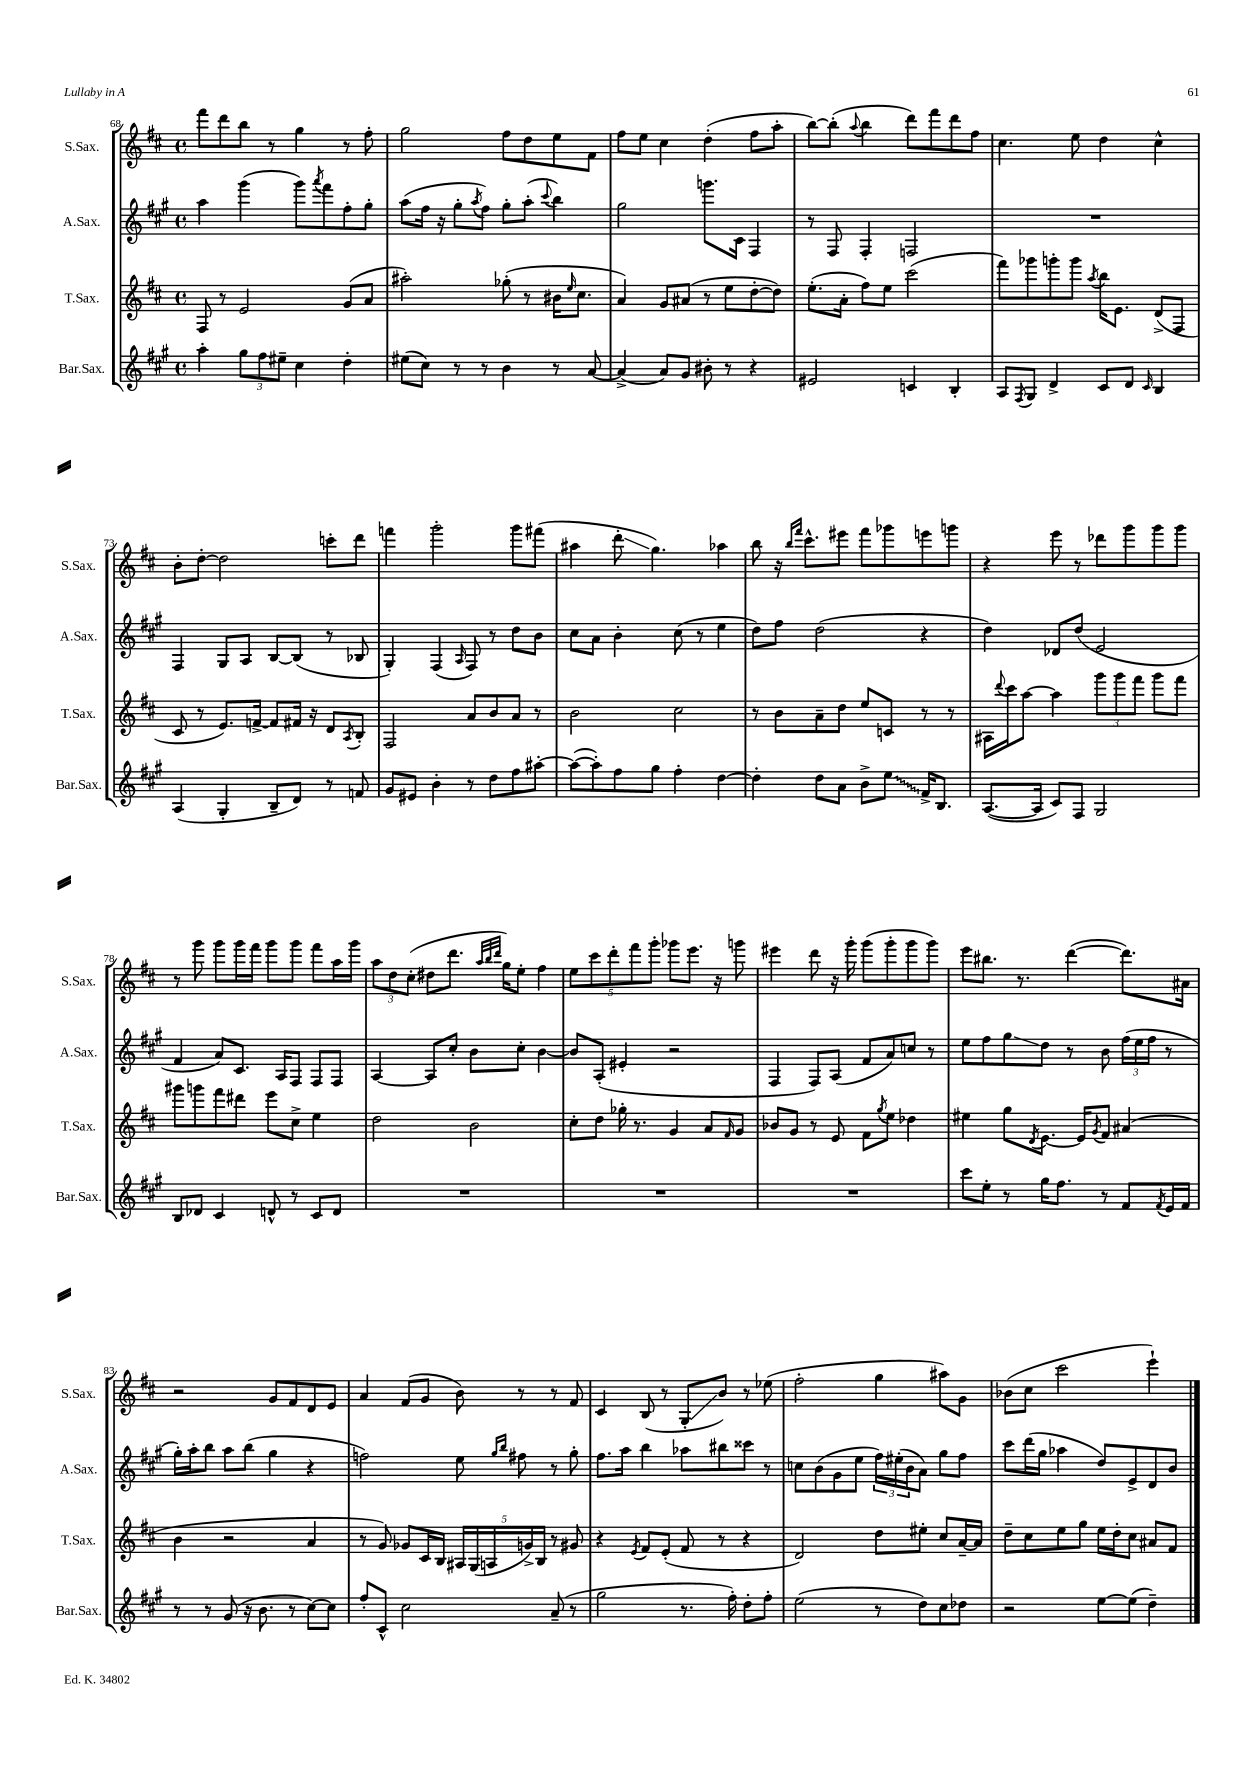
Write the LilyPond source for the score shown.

<<
\new StaffGroup <<
\new Staff = "s0" \with { instrumentName = "S.Sax." shortInstrumentName = "S.Sax." } {
    \clef treble \key d \major \defaultTimeSignature \time 4/4
    fis'''8 d'''8 b''8 r8 g''4 r8 fis''8-. |
    g''2 fis''8 d''8 e''8 fis'8 |
    fis''8 e''8 cis''4 d''4-.( fis''8 a''8-. |
    b''8~) b''8-.( \appoggiatura { a''8 } b''4 d'''8) fis'''8 d'''8 fis''8 |
    cis''4. e''8 d''4 cis''4-^ |
    b'8-. d''8~-. d''2 c'''8-. d'''8 |
    f'''4 g'''2-. g'''8 fis'''8( |
    ais''4 d'''8-.\glissando g''4.) aes''4 |
    b''8 r16 \grace { b''16 fis'''16 } cis'''8.-^ eis'''8 fis'''8 ges'''8 e'''8 g'''8 |
    r4 e'''8 r8 des'''8 g'''8 g'''8 g'''8 |
    r8 g'''8 g'''8 g'''16 fis'''16 g'''8 g'''8 fis'''8 a''16 g'''16 |
    \tuplet 3/2 { a''8 d''8 cis''8-.( } dis''8 d'''8. \grace { a''32 b''32 d'''32 } g''16) e''8-. fis''4 |
    \tuplet 5/4 { e''8 cis'''8 d'''8-. fis'''8 g'''8-. } ges'''8 e'''8. r16 g'''8 |
    eis'''4 d'''8 r16 g'''16-. g'''8( g'''8-. g'''8 g'''8) |
    e'''8 bis''8. r8. d'''4~( d'''8.) ais'16 |
    r2 g'8 fis'8 d'8 e'8 |
    a'4 fis'8( g'8 b'8) r8 r8 fis'8 |
    cis'4 b8( r8 g8-.\glissando b'8) r8 ees''8( |
    fis''2-. g''4 ais''8) g'8 |
    bes'8( cis''8 cis'''2 e'''4-!) \bar "|." |
}
\new Staff = "s1" \with { instrumentName = "A.Sax." shortInstrumentName = "A.Sax." } {
    \clef treble \key a \major \defaultTimeSignature \time 4/4
    a''4 gis'''4( gis'''8) \acciaccatura { a'''8 } fis'''8 fis''8-. gis''8-. |
    a''8( fis''16 r16 gis''8-. \acciaccatura { a''8 } fis''8) gis''8-. a''8-.( \appoggiatura { cis'''8 } b''4) |
    gis''2 g'''8. cis'16 fis4 |
    r8 fis8 fis4-. f2 |
    R1 |
    fis4 gis8 a8 b8~ b8( r8 bes8 |
    gis4-.) fis4( \grace { a16 } fis8) r8 d''8 b'8 |
    cis''8 a'8 b'4-. cis''8( r8 e''4 |
    d''8) fis''8 d''2( r4 |
    d''4) des'8 d''8( e'2 |
    fis'4 a'8) cis'8. a16 fis8 fis8 fis8 |
    a4~ a8 cis''8-. b'8 cis''8-. b'4~ |
    b'8 a8-.( eis'4-. r2 |
    fis4 fis8) a8( fis'8 a'8) c''8 r8 |
    e''8 fis''8 gis''8\glissando d''8 r8 b'8 \tuplet 3/2 { fis''16( e''16 fis''16 } r8 |
    gis''16-.) a''16-. b''8 a''8 b''8( gis''4 r4 |
    f''2) e''8 \grace { gis''16 b''16 } fis''8 r8 gis''8-. |
    fis''8. a''16 b''4 aes''8 bis''8 cisis'''8 r8 |
    c''8 b'8( gis'8 e''8 \tuplet 3/2 { fis''16) eis''16-.( b'16 } a'8) gis''8 fis''8 |
    cis'''8 d'''16( gis''16 aes''4 d''8) e'8-> d'8 b'8 \bar "|." |
}
\new Staff = "s2" \with { instrumentName = "T.Sax." shortInstrumentName = "T.Sax." } {
    \clef treble \key d \major \defaultTimeSignature \time 4/4
    fis8 r8 e'2 g'8( a'8 |
    ais''2-.) ges''8-.( r8 bis'16 \grace { e''16 } cis''8. |
    a'4) g'8 ais'8( r8 e''8 d''8~-. d''8) |
    e''8.-.( a'16-. fis''8) e''8 cis'''2( |
    fis'''8) ges'''8 g'''8-. g'''8 \acciaccatura { a''8 } b''16 e'8. d'8->( fis8 |
    cis'8 r8 e'8.) f'16~-> f'8 fis'16 r16 d'8 \acciaccatura { a8 } b8-. |
    fis2 a'8 b'8 a'8 r8 |
    b'2 cis''2 |
    r8 b'8 a'8-- d''8 e''8 c'8 r8 r8 |
    ais16 \appoggiatura { d'''8 } cis'''16 a''8~ a''4 \tuplet 3/2 { g'''8 g'''8 fis'''8 } g'''8 fis'''8 |
    gis'''8 g'''8 fis'''8 dis'''8 e'''8 cis''8-> e''4 |
    d''2 b'2 |
    cis''8-. d''8 ges''16-. r8. g'4 a'8 \grace { fis'16 } g'8 |
    bes'8 g'8 r8 e'8 fis'8 \acciaccatura { g''8 } e''8 des''4 |
    eis''4 g''8 \acciaccatura { d'8 } e'8.~ e'16 \acciaccatura { g'8 } fis'8 ais'4( |
    b'4 r2 a'4 |
    r8 g'8) ges'8 cis'16 b16 \tuplet 5/4 { ais16 g16( a16 g'16->) b16 } r8 gis'8 |
    r4 \acciaccatura { e'8 } fis'8 e'8-.( fis'8 r8 r4 |
    d'2) d''8 eis''8-. cis''8 a'16~-- a'16 |
    d''8-- cis''8 e''8 g''8 e''16 d''16-. cis''8 ais'8 fis'8 \bar "|." |
}
\new Staff = "s3" \with { instrumentName = "Bar.Sax." shortInstrumentName = "Bar.Sax." } {
    \clef treble \key a \major \defaultTimeSignature \time 4/4
    a''4-. \tuplet 3/2 { gis''8 fis''8 eis''8-- } cis''4 d''4-. |
    eis''8( cis''8) r8 r8 b'4 r8 a'8~ |
    a'4->( a'8) gis'8 bis'8-. r8 r4 |
    eis'2 c'4 b4-. |
    a8 \acciaccatura { fis8 } gis8 d'4-> cis'8 d'8 \grace { cis'16 } b4 |
    a4( gis4-. b8-- d'8) r8 f'8 |
    gis'8 eis'8 b'4-. r8 d''8 fis''8 ais''8~-. |
    ais''8~( ais''8-.) fis''8 gis''8 fis''4-. d''4~ |
    d''4-. d''8 a'8 b'8-> \once \override Glissando.style = #'zigzag e''8\glissando fis'16-> b8. |
    a8.~( a16 cis'8) fis8 gis2 |
    b8 des'8 cis'4 d'8-^ r8 cis'8 d'8 |
    R1 |
    R1 |
    R1 |
    cis'''8 e''8-. r8 gis''16 fis''8. r8 fis'8 \acciaccatura { fis'8 } e'16 fis'16 |
    r8 r8 gis'8( r16 b'8. r8 cis''8~) cis''8 |
    fis''8-. cis'8-^ cis''2 a'8--( r8 |
    gis''2 r8. fis''16-.) d''8-. fis''8-. |
    e''2( r8 d''8) cis''8 des''8 |
    r2 e''8~ e''8( d''4--) \bar "|." |
}
>>
>>
\layout { \context { \Score currentBarNumber = #68 } }
